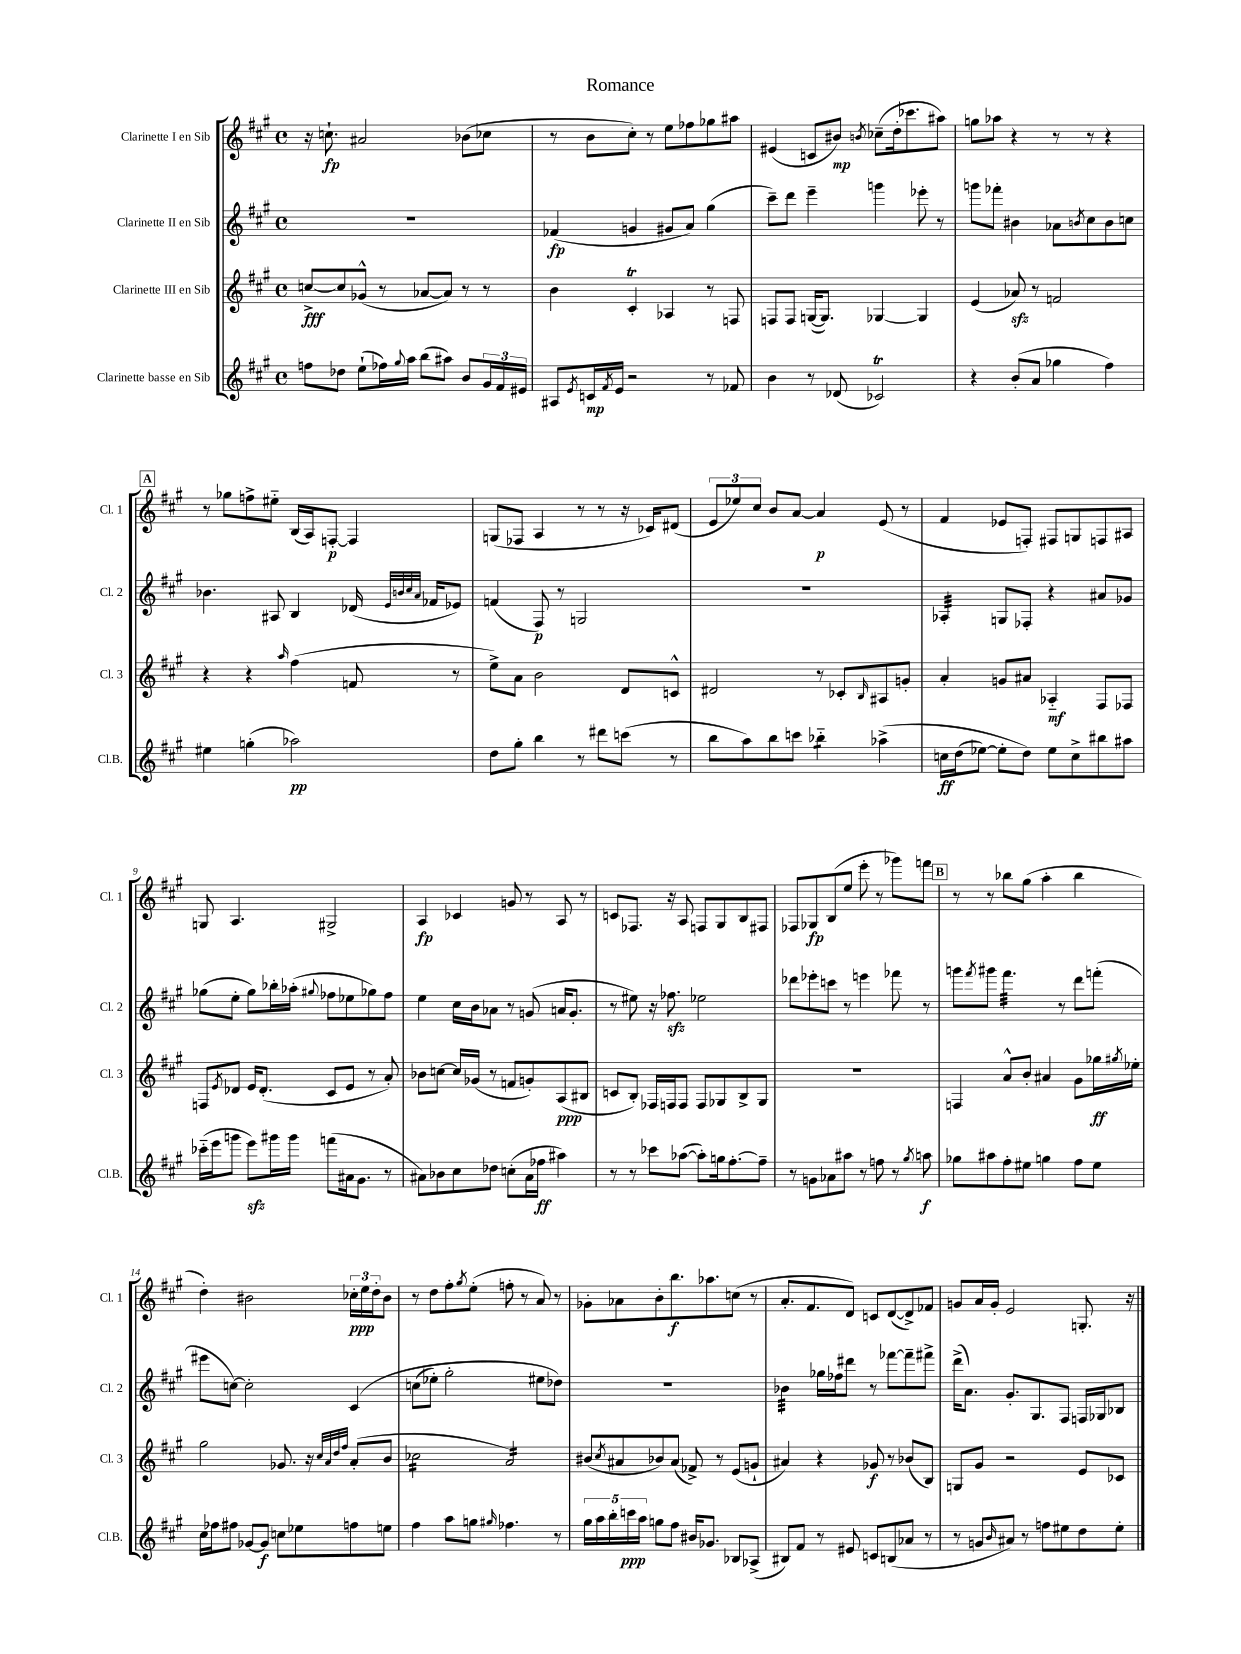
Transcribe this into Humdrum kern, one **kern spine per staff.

**kern	**kern	**kern	**kern
*staff4	*staff3	*staff2	*staff1
*clefG2	*clefG2	*clefG2	*clefG2
*k[f#c#g#]	*k[f#c#g#]	*k[f#c#g#]	*k[f#c#g#]
*M4/4	*M4/4	*M4/4	*M4/4
*met(c)	*met(c)	*met(c)	*met(c)
8ff	[8cc^	1r	16r
.	.	.	8.cc`
8dd-	8cc]	.	.
(8ee`	(8g-^^	.	2a#
16ff-)	8r	.	.
8qqgg#	.	.	.
16aa	.	.	.
(8bb	[8a-	.	.
8aa#)	8a-])	.	.
8b	8r	.	(8b-
24g#	8r	.	8cc-
24f#	.	.	.
24e#	.	.	.
=	=	=	=
8A#	4b	(4f-	8r
8qe	.	.	.
16c	.	.	8b
8qf#	.	.	.
16e	.	.	.
2r	4c#'	4g	8cc#')
.	.	.	8r
.	4A-	8g#	8ee
.	.	8a)	8ff-
8r	8r	(4gg#	8gg-
8f-	8F	.	8aa#
=	=	=	=
4b	8F	8ccc#~)	(4e#
.	8F	8ddd	.
8r	([16G	4eee~	8c
.	8.G])	.	.
(8d-	.	.	8b#)
.	.	.	8qb
2c-)	[4G-	4ggg	(8cc-~
.	.	.	16dd'
.	.	.	8.ccc-
.	4G-]	8eee-'	.
.	.	8r	8aa#)
=	=	=	=
4r	(4e	8ggg	8gg
.	.	8fff-'	8aa-
(8b'	8a-)	4b#	4r
8a	8r	.	.
4gg-	2f	8a-	8r
.	.	8qb	.
.	.	8cc#	8r
4ff#)	.	8b	4r
.	.	8cc	.
=	=	=	=
4ee#	4r	4.b-	8r
.	.	.	8gg-
(4gg'	4r	.	8ff^
.	.	8A#	8ee#'~
.	16qqaa	.	.
2aa-)	(4ff#	4B	(16B
.	.	.	16A)
.	.	.	[8F'
.	8f	(16d-	4F]
.	.	32qqe	.
.	.	32qqb	.
.	.	32qqcc#	.
.	.	32qqa	.
.	.	16f-	.
.	8r	8e-)	.
=	=	=	=
8dd	8ee^)	(4f	(8G
8gg#'	8a	.	8F-
4bb	2b	8F#)	4A
.	.	8r	.
8r	.	2G	8r
8ddd#	.	.	8r
(8ccc	8d	.	16r
.	.	.	16c-)
8r	8c^^	.	(8d#
=	=	=	=
8bb	2d#	1r	12e
.	.	.	12ee-)
8aa)	.	.	.
.	.	.	12cc#
8bb	.	.	8b
8ccc	.	.	[8a
4bb-'~	8r	.	4a]
.	8c-'	.	.
.	16qqB	.	.
&(4aa-^	8A#	.	(8e
.	8g'	.	8r
=	=	=	=
16cc	4a'	4A-'	4f#
(16dd	.	.	.
[8ee-)	.	.	.
8ee-']	8g	8G	8e-
8dd&)	8a#	8F-'	8F')
8ee-	4A-'~	4r	8F#
8cc^	.	.	8G
8bb#	8F#	8a#	8F
8aa#	8F-	8g-	8A#
=	=	=	=
(16ccc-'~	8F	(8gg-	8G
16eee	.	.	.
.	8qe	.	.
8ggg	8d-	8ee'	4.A
8eee)	16e	8gg-)	.
.	(8.d-'	.	.
16ggg#	.	16bb-'	.
16ggg#	.	(16aa-'	.
.	.	8qqgg#	.
(8fff	8c#	8ff-	2G#^
16a#	8e	8ee-	.
8.g#	.	.	.
.	8r	8gg-)	.
8r	8a')	8ff-	.
=	=	=	=
8a#)	8b-	4ee	4A
8b-	[8cc	.	.
8cc#	16cc]	16cc#	4c-
.	(16g-	16b	.
8dd-	8r	8a-	.
(8cc'	8f	8r	8g
16a#	8g')	(8g	8r
16ff-	.	.	.
4aa#)	(8A	16a	8A
.	.	8.g'	.
.	8B#	.	8r
=	=	=	=
8r	8c	8r	8c
8r	8B')	8ee#)	8.F-
8ccc-	16F-	16r	.
.	16F	8.ff-	16r
([8aa-	8F	.	8A
8aa-'])	8F	2ee-	8F
16gg	8G-	.	8G#
[8.ff#'	.	.	.
.	8B^	.	8B
8ff#~]	8G-	.	8F#
=	=	=	=
8r	1r	8ddd-	8F-
8g	.	8eee-'	8G-
8a-	.	8ccc	(8B
8aa#	.	8r	8ee
8r	.	4eee	8eee'
8ff	.	.	8r
8r	.	8fff-	8ggg-)
8qgg#	.	.	.
8aa	.	8r	8fff
=	=	=	=
8gg-	4F	8ggg	8r
.	.	8qfff#	.
8aa#	.	8ggg#	8r
8ff#'	8a^^	4.fff#	8bb-
8ee#	8b'	.	(8gg#
4gg	4a#	.	4aa'
.	.	8r	.
8ff#	8g#	8ddd	4bb-
8ee#	16gg-	(8fff'	.
.	8qgg#	.	.
.	16ee-'	.	.
=	=	=	=
16cc#	2gg#	8eee#	4dd')
16ff-	.	.	.
8ff#	.	[8cc)	.
[8g-	.	2cc']	2b#
8g-]	.	.	.
8cc	8.g-	.	.
8ee-	.	.	.
.	16r	.	.
.	32qqcc#	.	.
.	32qqa	.	.
.	32qqdd	.	.
.	32qqff#	.	.
8ff	(8a'	&(4c#	24cc-'
.	.	.	24ee
.	.	.	24dd'
8ee	8b	.	8b#
=	=	=	=
4ff#	2cc-	(8cc	8r
.	.	8ee-')	8dd
8aa	.	2gg#'	8ff#'
.	.	.	8qgg#
8gg	.	.	(8ee'
16qqgg#	.	.	.
4.ff-	2a)	.	8ff'
.	.	.	8r
.	.	8ee#	8a)
8r	.	8dd-&)	8r
=	=	=	=
20gg#	(8b#	1r	8g-'
20aa	.	.	.
20bb'	.	.	.
.	8qcc#	.	.
.	8a#	.	8a-
20ccc	.	.	.
20aa	.	.	.
8gg	8b-)	.	8b'
8ff#	(8a#	.	8.bb
16b#	8f-^)	.	.
8.g-	.	.	8.aa-
.	8r	.	.
8B-	(8e	.	(8cc
(8A-^	8g`	.	8r
=	=	=	=
8B#)	4a#)	4b-	8.a'
8f#	.	.	.
.	.	.	8.f#
8r	4r	16gg-	.
.	.	16ff-	.
8e#	.	8ddd#	8d)
8c	8g-	8r	8c
(8B	8r	[8fff-	([8d
8a-	(8b-	8fff-~]	8d^])
8r	8B)	8fff#^	8f-
=	=	=	=
8r	8G	(16ddd^	8g
.	.	8.a)	.
8g	8g#	.	16a
.	.	.	16g'
16qqb	.	.	.
8a#)	2r	8.g#'	2e
8r	.	.	.
.	.	8.G#	.
8ff	.	.	.
8ee#	.	8F#	.
8dd	8e	16F	8.G'
.	.	16G-	.
8ee#'	8c-	8B-	.
.	.	.	16r
==	==	==	==
*-	*-	*-	*-
